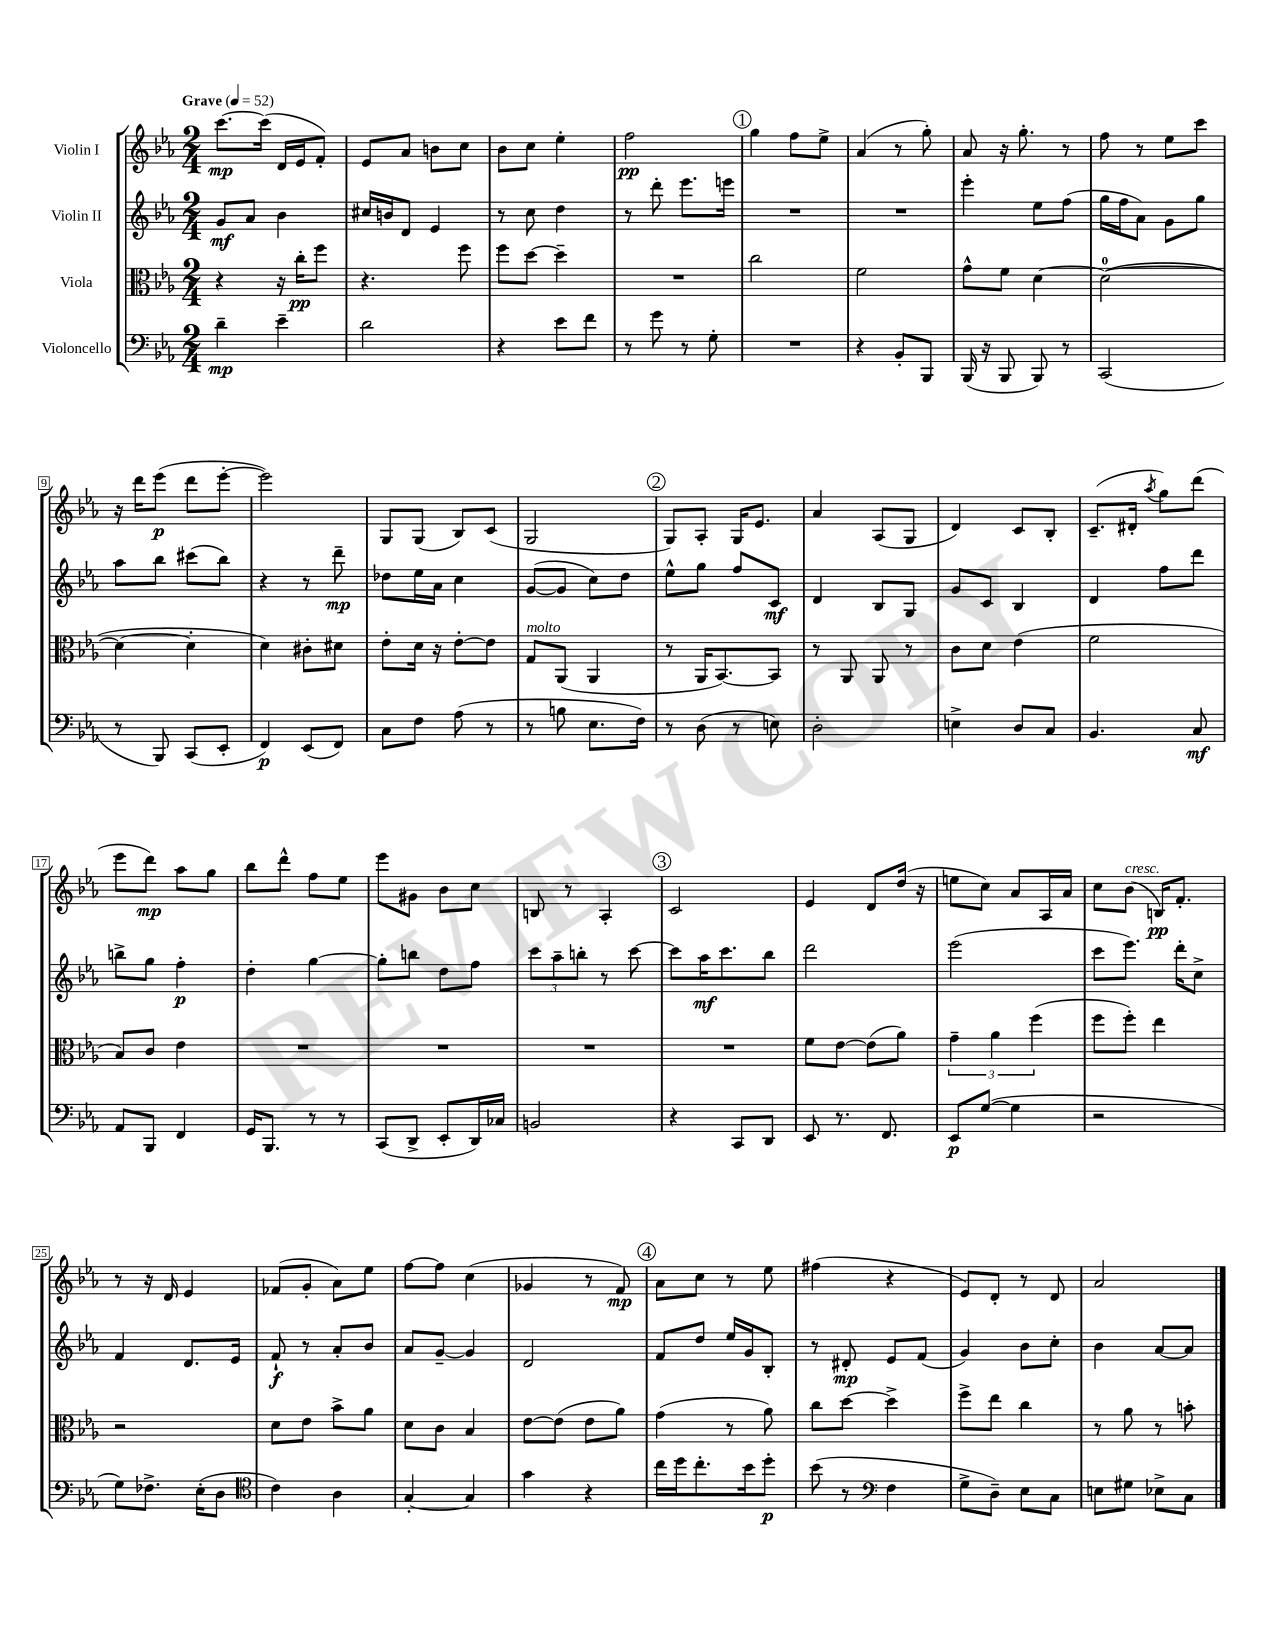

**kern	**kern	**kern	**kern
*staff4	*staff3	*staff2	*staff1
*clefF4	*clefC3	*clefG2	*clefG2
*k[b-e-a-]	*k[b-e-a-]	*k[b-e-a-]	*k[b-e-a-]
*M2/4	*M2/4	*M2/4	*M2/4
*MM52	*MM52	*MM52	*MM52
4d~	4r	8g	[8.ccc
.	.	8a-	.
.	.	.	(16ccc]
4e-~	16r	4b-	16d
.	16cc'	.	16e-
.	8ff	.	8f')
=	=	=	=
2d	4.r	16cc#	8e-
.	.	16b	.
.	.	8d	8a-
.	.	4e-	8b
.	8ff	.	8cc
=	=	=	=
4r	8ff	8r	8b-
.	[8dd	8cc	8cc
8e-	4dd~]	4dd	4ee-'
8f	.	.	.
=	=	=	=
8r	2r	8r	2ff
8g	.	8ddd'	.
8r	.	8.eee-	.
8G'	.	.	.
.	.	16eee	.
=	=	=	=
2r	2cc	2r	4gg
.	.	.	8ff
.	.	.	8ee-^
=	=	=	=
4r	2f	2r	(4a-
8BB-'	.	.	8r
8BBB-	.	.	8gg')
=	=	=	=
(16BBB-	8g^^	4eee-'	8a-
16r	.	.	.
8BBB-	8f	.	16r
.	.	.	8.gg'
8BBB-)	[4d	8ee-	.
8r	.	(8ff	8r
=	=	=	=
(2CC	(2d_	16gg	8ff
.	.	16ff	.
.	.	8a-)	8r
.	.	8g	8ee-
.	.	8gg	8ccc
=	=	=	=
8r	4d_	8aa-	16r
.	.	.	16ddd
8BBB-)	.	8bb-	(8eee-
(8CC	4d']	(8ccc#	8ddd
8EE-'	.	8bb-)	[8eee-'
=	=	=	=
4FF)	4d)	4r	2eee-])
(8EE-	8c#'	8r	.
8FF)	8d#	8ddd~	.
=	=	=	=
8C	8e-'	8dd-	8G
8F	16d	16ee-	(8G
.	16r	16a-	.
(8A-	[8e-'	4cc	8B-)
8r	8e-]	.	(8c
=	=	=	=
8r	8G	([8g	2G
8B	(8AA-	8g]	.
8.E-	4AA-	8cc)	.
.	.	8dd	.
16F)	.	.	.
=	=	=	=
8r	8r	8ee-^^	8G)
(8D	16AA-	8gg	8A-'
.	[8.BB-)	.	.
8r	.	8ff	16G
.	.	.	8.e-
8E)	8BB-]	8c	.
=	=	=	=
2D'	8r	4d	4a-
.	8AA-	.	.
.	8AA-	8B-	(8A-
.	8r	8G	8G
=	=	=	=
4E^	8c	8g	4d)
.	8d	8c	.
8D	(4e-	4B-	8c
8C	.	.	8B-'
=	=	=	=
4.BB-	2f	4d	(8.c~
.	.	.	16d#'
.	.	.	8qaa-
.	.	8ff	8gg)
8C	.	8ddd	(8ddd
=	=	=	=
8AA-	8B-)	8bb^	8eee-
8BBB-	8c	8gg	8ddd)
4FF	4e-	4ff'	8aa-
.	.	.	8gg
=	=	=	=
16GG	2r	4dd'	8bb-
8.BBB-	.	.	.
.	.	.	8ddd^^
8r	.	[4gg	8ff
8r	.	.	8ee-
=	=	=	=
(8CC	2r	8gg']	8eee-
8DD^	.	8bb	8g#
8EE-'	.	8dd	8b-
16DD)	.	8ff	8cc
16C-	.	.	.
=	=	=	=
2BB	2r	12ccc	8B
.	.	12aa-~	.
.	.	.	8r
.	.	12bb'	.
.	.	8r	4A-'
.	.	[8ccc	.
=	=	=	=
4r	2r	8ccc]	2c
.	.	16aa-	.
.	.	8.ccc	.
8CC	.	.	.
8DD	.	8bb-	.
=	=	=	=
8EE-	8f	2ddd	4e-
8.r	[8e-	.	.
.	(8e-]	.	8d
8.FF	.	.	.
.	8a-)	.	(16dd
.	.	.	16r
=	=	=	=
8EE-	6g~	(2eee-	8ee
([8G	.	.	8cc)
.	6a-	.	.
4G]	.	.	8a-
.	(6ff	.	.
.	.	.	16A-
.	.	.	16a-
=	=	=	=
2r	8ff	8ccc	8cc
.	8ff')	8.eee-)	(8b-
.	4ee-	.	16B)
.	.	16ddd'	8.f'
.	.	8cc^	.
=	=	=	=
8G)	2r	4f	8r
8.F-^	.	.	16r
.	.	.	16d
.	.	8.d	4e-
(16E-'	.	.	.
8D	.	.	.
.	.	16e-	.
=	=	=	=
*clefC4	*	*	*
4c)	8d	8f`	(8f-
.	8e-	8r	8g'
4A-	8b-^	8a-'	8a-)
.	8a-	8b-	8ee-
=	=	=	=
[4G'	8d	8a-	[8ff
.	8c	[8g~	8ff]
4G]	4B-	4g]	(4cc
=	=	=	=
4g	[8e-	2d	4g-
.	(8e-]	.	.
4r	8e-	.	8r
.	8a-)	.	8f)
=	=	=	=
16cc	(4g	8f	8a-
16dd	.	.	.
8.cc'	.	8dd	8cc
.	8r	16ee-	8r
16b-	.	16g	.
8dd'	8a-)	8B-'	8ee-
=	=	=	=
(8b-	8cc	8r	(4ff#
8r	[8dd	8d#'	.
*clefF4	*	*	*
4F	4dd^]	8e-	4r
.	.	(8f	.
=	=	=	=
8G^	8ff^	4g)	8e-)
8D~)	8ee-	.	8d'
8E-	4cc	8b-	8r
8C	.	8cc'	8d
=	=	=	=
8E	8r	4b-	2a-
8G#	8a-	.	.
8E-^	8r	[8a-	.
8C	8b'	8a-]	.
==	==	==	==
*-	*-	*-	*-
